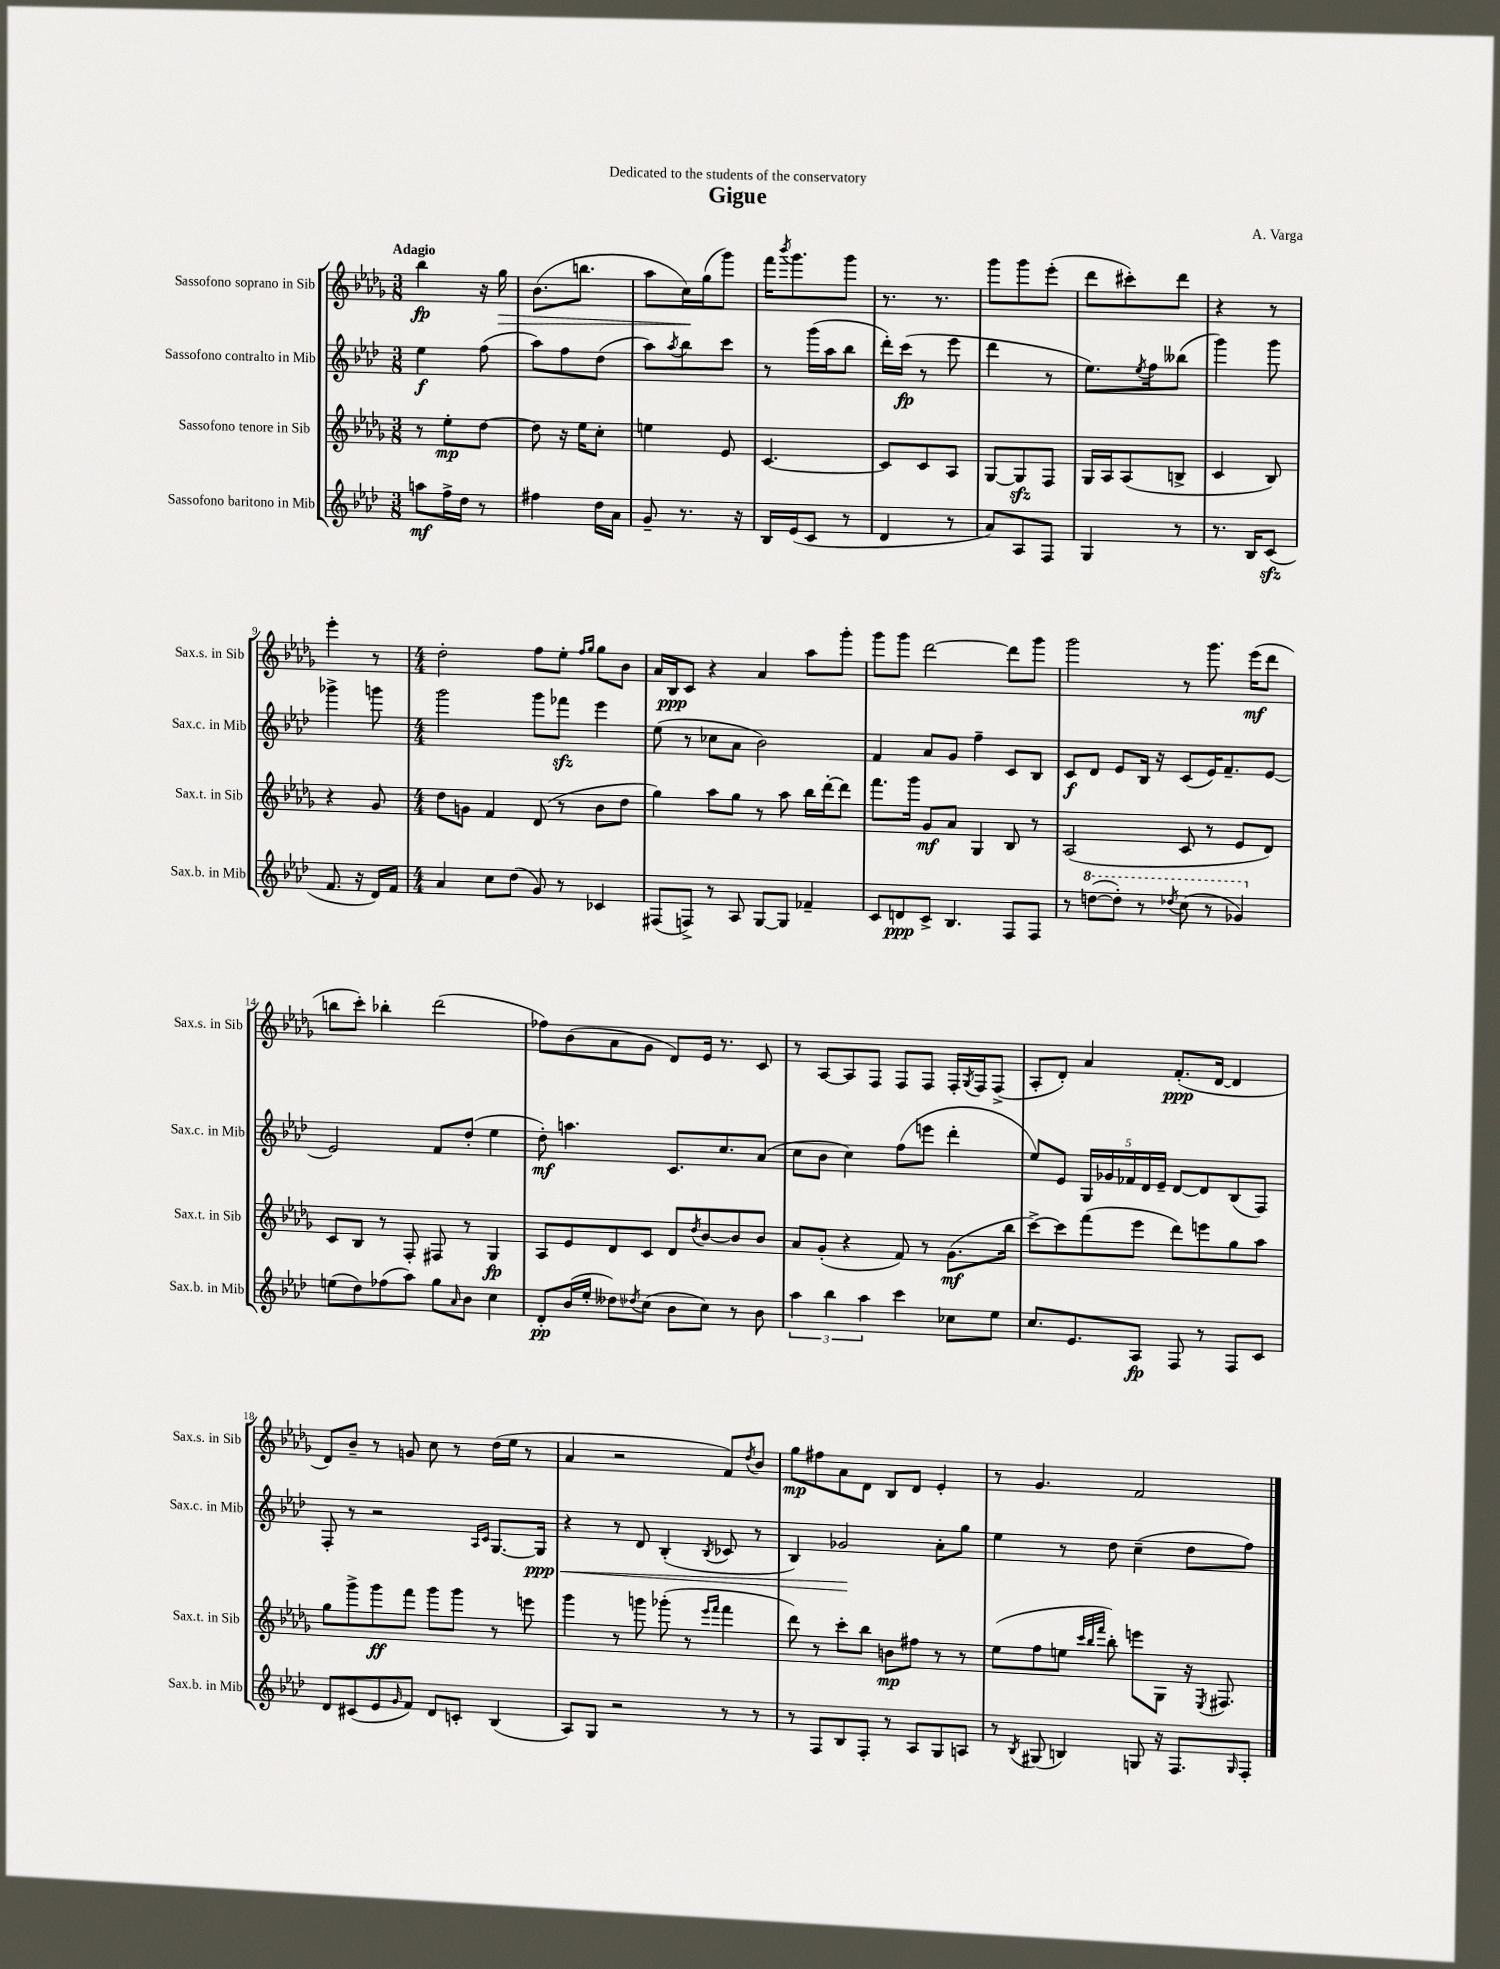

**kern	**kern	**kern	**kern
*staff4	*staff3	*staff2	*staff1
*clefG2	*clefG2	*clefG2	*clefG2
*k[b-e-a-d-]	*k[b-e-a-d-g-]	*k[b-e-a-d-]	*k[b-e-a-d-g-]
*M3/8	*M3/8	*M3/8	*M3/8
8aa\L	8r	4ee-\	4bb-\
16ff^\L	8ee-'\L	.	.
16dd-\JJ	.	.	.
8r	[8dd-\J	(8ff\	16r
.	.	.	16gg-\
=	=	=	=
4ff#\	8dd-\]	8aa-\L)	(8.b-\L
.	16r	8ff\	.
.	16ee-\LK	.	8.bb\J
16dd-\LL	8cc'\J	(8dd-\J	.
16a-\JJ	.	.	.
=	=	=	=
8g~/	4ee\	8aa-\L)	8aa-\L
.	.	8qaa-/	.
8.r	.	8bb-\	16cc\L)
.	.	.	(16gg-\J
.	8e-/	8ccc\J	8ggg-\J)
16r	.	.	.
=	=	=	=
16B-/LL	[4.c/	8r	16fff\LK
.	.	.	8qbbb-/
(16e-/J	.	.	8.ggg-\
8c/J	.	(16ggg\LL	.
.	.	16aa-\J	.
8r	.	8bb-\J	8ggg-\J
=	=	=	=
4d-/	8c/]L	16ddd-'\LL)	8.r
.	.	(16ccc\JJ	.
.	8c/	8r	.
.	.	.	8.r
8r	8A-/J	8eee-\	.
=	=	=	=
8a-/L)	[8G-/L	4ddd-\	8ggg-\L
8A-/	8G-/]	.	8ggg-\
8F/J	8F/J	8r	(8eee-'\J
=	=	=	=
4G/	16G-/LL	8.ee-\L)	8ddd-\L
.	16A-/J	.	.
.	(8A-/	.	8ccc#'\)
.	.	8qee-/	.
.	.	16ff\k	.
8r	8B^/J	(8bb--\J	8ddd-\J
=	=	=	=
8.r	4c/	4ggg\)	4r
16B-/LK	.	.	.
(8c/J	8B-/)	8ggg\	8r
=	=	=	=
8.f/	4r	4ggg-^\	4eee-'\
16r	.	.	.
16d-/LL)	8g-/	8ggg\	8r
16f/JJ	.	.	.
=	=	=	=
*M4/4	*M4/4	*M4/4	*M4/4
4a-/	8dd-\L	2ggg\	2dd-'\
.	8g\J	.	.
8cc\L	4f/	.	.
(8dd-\J	.	.	.
8g/)	(8d-/	8ggg\L	8ff\L
8r	8r	8fff-\J	8ee-'\J
.	.	.	16qqff/LL
.	.	.	16qqgg-/JJ
4c-/	8b-\L	4eee-\	8gg-\L
.	8dd-\J	.	8b-\J
=	=	=	=
(8F#/L	4gg-\)	(8ee-\	16a-/LL
.	.	.	16B-/J
8F^/J)	.	8r	8c/J
8r	8aa-\L	8cc-\L	4r
8A-/	8gg-\J	8a-\J	.
[8G/L	8r	2b-\)	4a-/
8G/]J	8aa-\	.	.
4f-~/	16bb-\LL	.	8aa-\L
.	[16ddd-'\J	.	.
.	8ddd-\]J	.	8ggg-'\J
=	=	=	=
8c/L	8.fff\L	4f/	8ggg-\L
8d/	.	.	8ggg-\J
.	16ggg-\Jk	.	.
8c^/J	8g-/L	8a-/L	[2ddd-\
4.B-/	8a-/J	8g/J	.
.	4G-/	4ff~\	.
8F/L	8B-/	8c/L	8ddd-\]L
8F/J	8r	8B-/J	8ggg-\J
=	=	=	=
8r	(2A-/	8c/L	2ggg-\
([8ddd\L	.	8d-/J	.
8ddd'\]J)	.	8e-/L	.
8r	.	16B-/Jk	.
.	.	16r	.
8qddd-/	.	.	.
(8ccc\	8c/	(8c/L	8r
8r	8r	16e-/K)	8.ggg-\
.	.	8.f~/	.
4gg-/)	8e-/L	.	.
.	.	.	(16eee-\LK
.	8d-/J)	[8e-/J	8ddd-\J
=	=	=	=
(8ee\L	8c/L	2e-/]	8bb\L
8dd-\)	8B-/J	.	8ccc'\J)
(8ff-\	8r	.	4bb-'\
8aa-\J)	8F'/	.	.
8gg\L	8F#/	8f/L	(2ddd-\
16qqa-/	.	.	.
8b-\J	8r	(8dd-'/J	.
4cc\	4G-/	4ee-\	.
=	=	=	=
8d-'/L	8A-/L	8dd-'\)	8ff-\L)
(16b-/L	8e-/	4.aa\	(8b-\
16ee-'/JJ	.	.	.
8dd--\L)	8d-/	.	8a-\
8qdd-/	.	.	.
(8cc\J	8c/J	.	8g-\J
8b-\L	8d-/L	8.c/L	8d-/L)
.	8qdd-/	.	.
8cc\J)	[8b-/	.	16e-/Jk
.	.	8.cc/	8.r
8r	8b-/]	.	.
8b-\	8b-/J	(8a-/J	8c/
=	=	=	=
6aa-\	8a-/L	8cc\L	8r
.	(8g-'/J	8b-\J	[8A-/L
6bb-\	.	.	.
.	4r	4cc\)	8A-/]
6aa-\	.	.	.
.	.	.	8F/J
4ccc\	8f/)	(8ff\L	8F/L
.	8r	8eee\J	8F/J
8cc-\L	(8.g-\L	4ddd-'\	16F'/LL
.	.	.	8qG-/
.	.	.	16F/J
8ee-\J	.	.	(8F^/J
.	16bb-\Jk	.	.
=	=	=	=
8.cc/L	[8ccc^\L)	8ee-/L)	8A-'/L
.	8ccc\]	8e-/J	8d-'/J)
8.e-/	.	.	.
.	(8fff\	20G/LL	4a-/
.	.	20g-/	.
.	.	20f-/	.
8A-/J	8eee-\J	.	.
.	.	20d-/	.
.	.	20e-~/JJ	.
8F/	8ddd-\L)	[8d-/L	(8.f'/L
8r	8eee\	8d-/]	.
.	.	.	[16d-/Jk
8F/L	8gg-\	(8B-/	4d-/]
8c/J	8aa-\J	8F/J)	.
=	=	=	=
8d-/L	8gg-\L	8F'/	8d-/L)
(8c#/	8ggg-^\	8r	8b-~/J
8e-/	8ggg-\	2r	8r
16qqg/	.	.	.
8f/J)	8fff\J	.	8g/
8d-/L	8ggg-\L	.	8cc\
8c'/J	8ggg-\J	.	8r
.	.	16qqA-/LL	.
.	.	16qqc/JJ	.
(4B-/	8r	[8.G/L	(16dd-\LL
.	.	.	16ee-\JJ
.	8eee\	.	8r
.	.	16G/]Jk	.
=	=	=	=
8A-/L)	4ggg-\	4r	4a-/
8G/J	.	.	.
2r	8r	8r	2r
.	8ggg\	8d-/	.
.	(8ggg-'\	(4B-'/	.
.	8r	.	.
.	16qqeee-/LL	.	.
.	16qqfff/JJ	8qB-/	.
8r	4fff\	8c-/	8f/L)
.	.	.	8qdd-/
8r	.	8r	8b-/J
=	=	=	=
8r	8ddd-\)	4B-/)	8gg-\L
8F/L	8r	.	8ff#\
8B-/	8ccc'\L	2g-/	8a-\
8F'/J	8bb-\J	.	8d-\J
8r	8b\L	.	8B-/L
8A-/L	8ff#\J	.	8d-/J
8G/	8r	8a-'\L	4e-'/
8A/J	8r	8gg\J	.
=	=	=	=
8r	(8ee-\L	4ee-\	8r
8qB-/	.	.	.
(8G#/	8ff\	.	4.g-/
4B/)	8ee\J	8r	.
.	32qqccc/LLL	.	.
.	32qqbb-/	.	.
.	32qqfff/JJJ	.	.
.	8bb-'\)	8dd-\	.
8G/	8eee\L	(4cc~\	2f/
16r	8G-\J	.	.
8.F/L	.	.	.
.	16r	8dd-\L	.
.	8qE-/	.	.
.	8.F#/	.	.
16qqG/	.	.	.
8F'/J	.	8ff\J)	.
==	==	==	==
*-	*-	*-	*-
